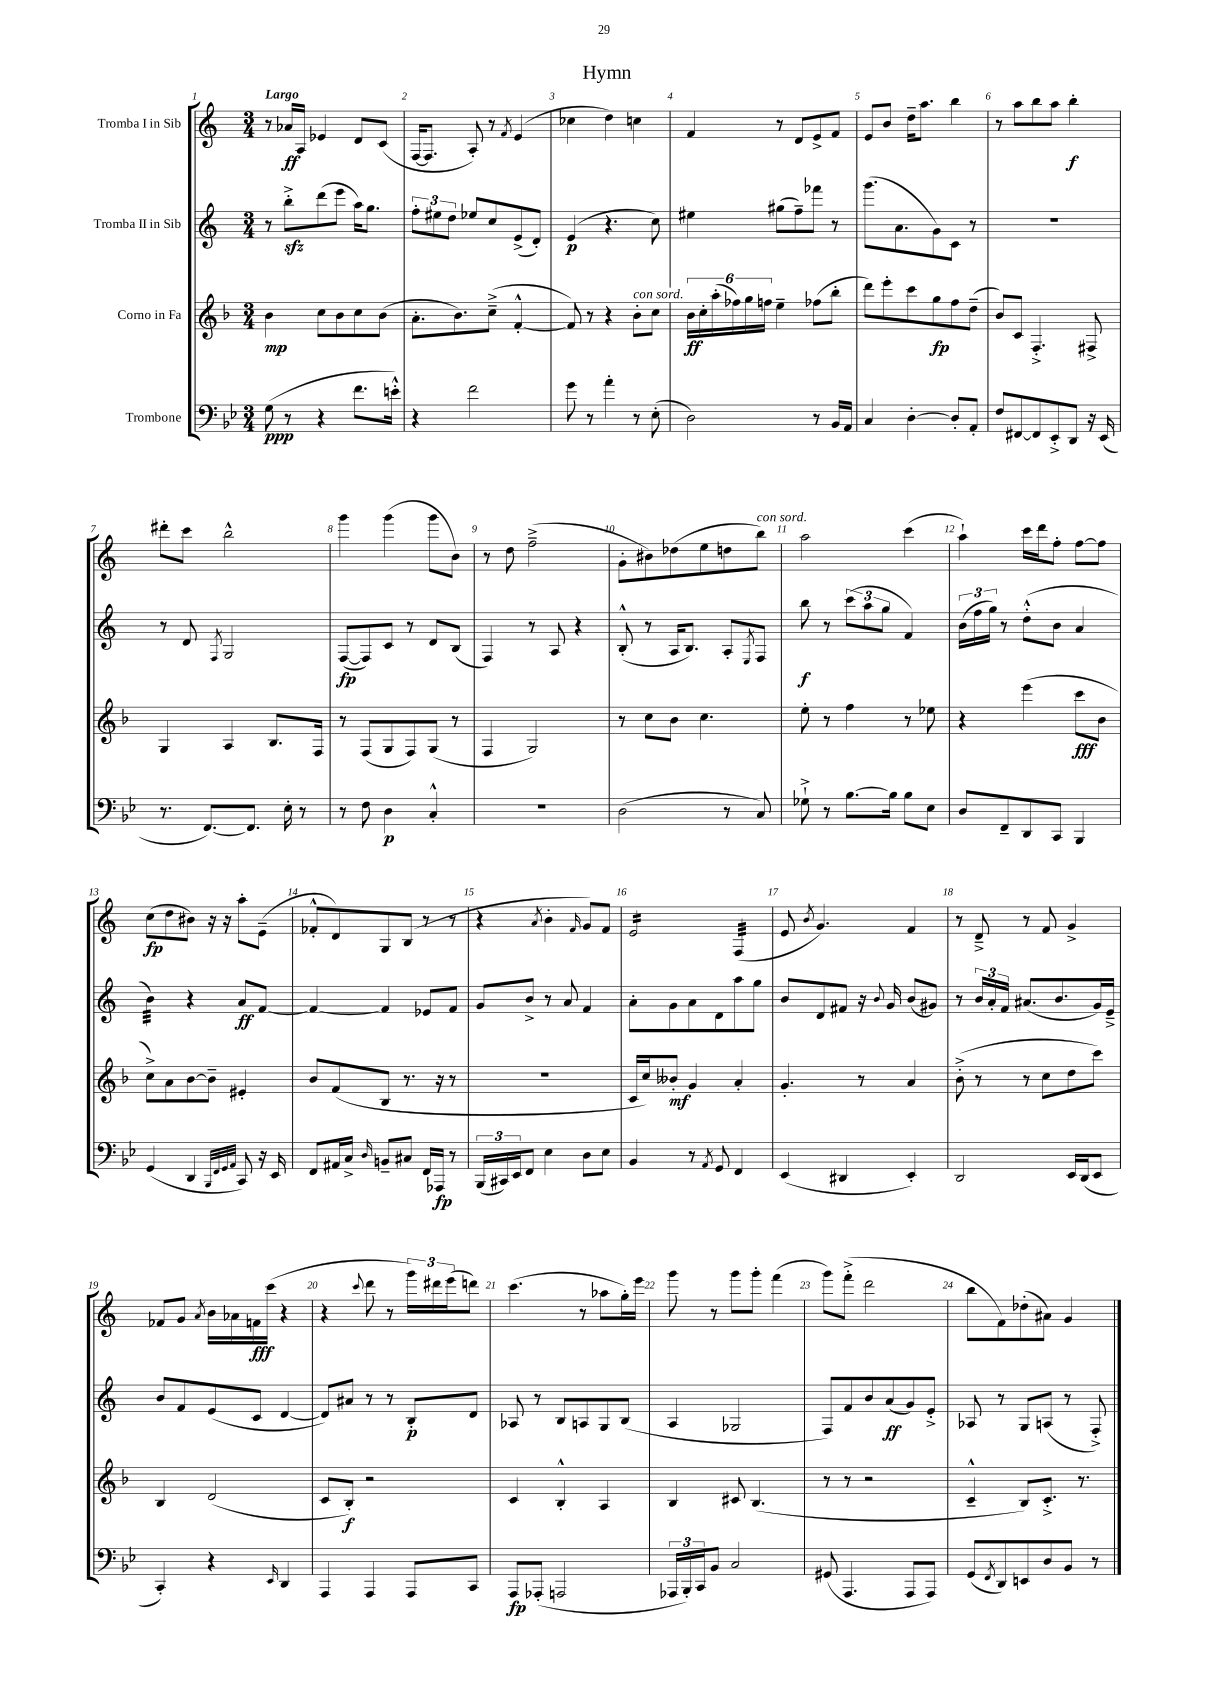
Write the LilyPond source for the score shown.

\header { title = "Hymn" }
<<
\new StaffGroup <<
\new Staff = "s0" \with { instrumentName = "Tromba I in Sib" } {
    \clef treble \key c \major \numericTimeSignature \time 3/4 \tempo "Largo"
    r8 aes'16\ff a16 ees'4 d'8 c'8( |
    f16~ f8. a8-.) r8 \acciaccatura { f'8 } e'4( |
    ces''4 d''4) c''4 |
    f'4 r8 d'8 e'8-> f'8 |
    e'8 b'8 d''16-- a''8. b''4 |
    r8 a''8 b''8 a''8 b''4-.\f |
    dis'''8-. c'''8 b''2-^ |
    g'''4 g'''4( g'''8 b'8) |
    r8 d''8 f''2--->( |
    g'8-. bis'8) des''8( e''8 d''8 b''8^\markup { \italic "con sord." }) |
    a''2 c'''4( |
    a''4-!) c'''16 d'''16 f''8-. f''8~ f''8 |
    c''8\fp( d''8 bis'8) r16 r16 a''8-. e'8--( |
    fes'8-.-^ d'8) g8 b8( r8 r8 |
    r4 \acciaccatura { a'8 } b'4-. \grace { f'16 } g'8) f'8 |
    e'2:16 f4:32( |
    e'8 \acciaccatura { b'8 } g'4.) f'4 |
    r8 d'8---> r8 f'8 g'4-> |
    fes'8 g'8 \acciaccatura { a'8 } b'16 aes'16 f'16\fff c'''16( r4 |
    r4 \appoggiatura { c'''8 } d'''8 r8 \tuplet 3/2 { g'''16) dis'''16 e'''16( } d'''8) |
    c'''4.( r8 aes''8 g''16-.) e'''16 |
    g'''8 r8 g'''8 g'''8-. f'''4( |
    g'''8) f'''8-.->( d'''2 |
    b''8 f'8) des''8-.( ais'8) g'4 \bar "|." |
}
\new Staff = "s1" \with { instrumentName = "Tromba II in Sib" } {
    \clef treble \key c \major \numericTimeSignature \time 3/4
    r8 b''8-.->\sfz d'''8( e'''8 a''16) g''8. |
    \tuplet 3/2 { f''8-. eis''8 d''8 } ees''8 c''8 e'8->( d'8-.) |
    e'4\p( r4. c''8) |
    eis''4 gis''8( f''8--) fes'''8 r8 |
    g'''8.( a'8. g'8) c'8 r8 |
    R2. |
    r8 d'8 \acciaccatura { f8 } g2 |
    f8~\fp( f8) c'8 r8 d'8 b8( |
    f4) r8 a8 r4 |
    b8-.-^( r8 a16 b8.) a8-. \acciaccatura { e8 } f8 |
    b''8\f r8 \tuplet 3/2 { c'''8( a''8 g''8 } f'4) |
    \tuplet 3/2 { b'16( f''16 g''16) } r8 d''8-.-^( b'8 a'4 |
    b'4:32) r4 a'8\ff f'8~ |
    f'4~ f'4 ees'8 f'8 |
    g'8 b'8-> r8 a'8 f'4 |
    a'8-. g'8 a'8 d'8 a''8 g''8 |
    b'8 d'8 fis'8 r16 \appoggiatura { b'8 } g'16 b'8( gis'8) |
    r8 \tuplet 3/2 { b'16 a'16-. f'16 } ais'8.( b'8. g'16) e'16---> |
    b'8 f'8 e'8( c'8 d'4~ |
    d'8) ais'8 r8 r8 b8-.\p d'8 |
    aes8 r8 b8 a8 g8 b8( |
    a4 ges2 |
    f8) f'8 b'8 a'8\ff( g'8) e'8-.-> |
    aes8 r8 g8 a8( r8 f8-.->) \bar "|." |
}
\new Staff = "s2" \with { instrumentName = "Corno in Fa" } {
    \clef treble \key f \major \numericTimeSignature \time 3/4
    bes'4\mp c''8 bes'8 c''8 bes'8( |
    a'8.-. bes'8.) c''8--->( f'4~-.-^ |
    f'8) r8 r4 bes'8-.^\markup { \italic "con sord." } c''8 |
    \tuplet 6/4 { bes'16\ff c''16-. a''16-.( fes''16) g''16 f''16 } e''4-- fes''8( bes''8-. |
    d'''8) e'''8-. c'''8 g''8\fp f''8 d''8--( |
    bes'8) c'8 f4.-.-> fis8-> |
    g4 a4 bes8. f16 |
    r8 f8( g8 f8) g8( r8 |
    f4 g2) |
    r8 c''8 bes'8 c''4. |
    e''8-. r8 f''4 r8 ees''8 |
    r4 e'''4( c'''8\fff bes'8 |
    c''8->) a'8 bes'8~ bes'8-- eis'4-. |
    bes'8 f'8( bes8 r8. r16 r8 |
    R2. |
    c'16 c''16) beses'8-.\mf g'4 a'4-. |
    g'4.-. r8 a'4 |
    bes'8-.->( r8 r8 c''8 d''8 c'''8) |
    bes4 d'2( |
    c'8 bes8-.\f) r2 |
    c'4 bes4-.-^ a4 |
    bes4 cis'8 bes4.( |
    r8 r8 r2 |
    c'4---^ bes8) c'8.-.-> r8. \bar "|." |
}
\new Staff = "s3" \with { instrumentName = "Trombone" } {
    \clef bass \key bes \major \numericTimeSignature \time 3/4
    g8\ppp( r8 r4 f'8. e'16-.-^) |
    r4 f'2 |
    g'8 r8 a'4-. r8 ees8-.( |
    d2) r8 bes,16 a,16 |
    c4 d4~-. d8-. a,8-. |
    f8 fis,8~ fis,8 ees,8-.-> d,8 r16 ees,16( |
    r8. f,8.~) f,8. ees16-. r8 |
    r8 f8 d4\p c4-.-^ |
    R2. |
    d2( r8 c8) |
    ges8-!-> r8 bes8.~ bes16 bes8 ees8 |
    d8 f,8-- d,8 c,8 bes,,4 |
    g,4( d,4 \grace { bes,,32 f,32 g,32 a,32 } c,8) r16 ees,16 |
    f,8 ais,16 c16-> \grace { d16 } b,8-- cis8 f,16 aes,,16\fp r8 |
    \tuplet 3/2 { bes,,16( cis,16) ees,16 } f,8 ees4 d8 ees8 |
    bes,4 r8 \acciaccatura { a,8 } g,8 f,4 |
    ees,4( dis,4 ees,4-.) |
    d,2 ees,16 d,16( ees,8 |
    c,4-.) r4 \grace { ees,16 } d,4 |
    a,,4 a,,4 a,,8 c,8 |
    a,,8\fp aes,,8-.( a,,2 |
    \tuplet 3/2 { aes,,16 bes,,16-.) c,16 } bes,8 c2 |
    gis,8( a,,4. a,,8 a,,8) |
    g,8( \acciaccatura { f,8 } d,8) e,8 d8 bes,8 r8 \bar "|." |
}
>>
>>
\layout { \context { \Score \override BarNumber.break-visibility = ##(#f #t #t) barNumberVisibility = #all-bar-numbers-visible } }
